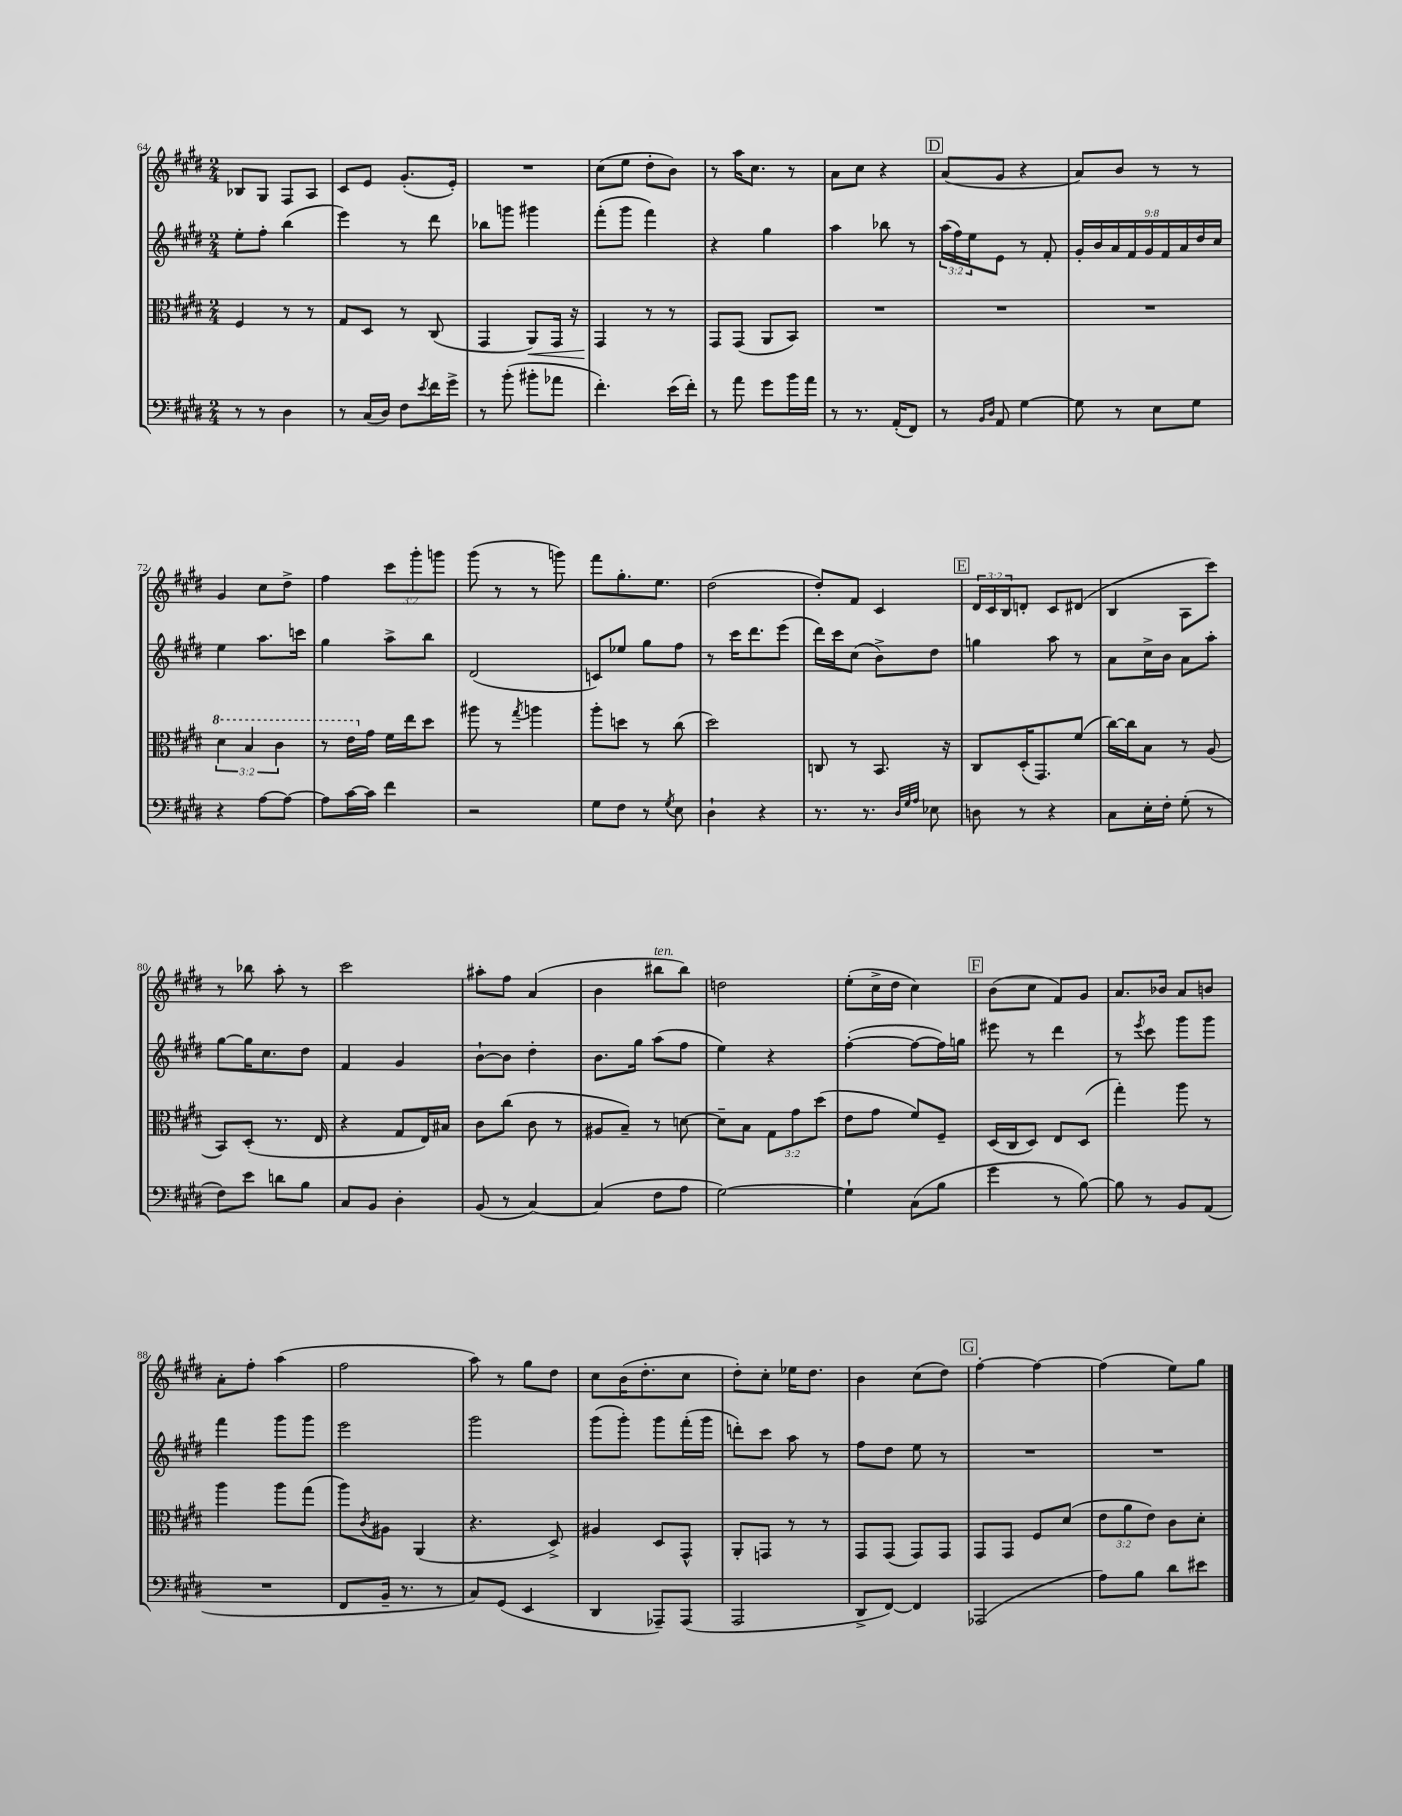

**kern	**kern	**dynam	**kern	**kern
*part4	*part3	*part3	*part2	*part1
*staff4	*staff3	*staff3	*staff2	*staff1
*clefF4	*clefC3	*	*clefG2	*clefG2
*k[f#c#g#d#]	*k[f#c#g#d#]	*	*k[f#c#g#d#]	*k[f#c#g#d#]
*M2/4	*M2/4	*	*M2/4	*M2/4
=64	=64	=64	=64	=64
8r	4F#/	.	8ee'\L	8B-X/L
8r	.	.	8ff#'\J	8G#/J
4D#\	8r	.	(4bb\	8F#/L
.	8r	.	.	8A/J
=65	=65	=65	=65	=65
8r	8G#/L	.	4eee\)	8c#/L
(16C#/LL	8D#/J	.	.	8e/J
16D#/JJ)	.	.	.	.
8F#\L	8r	.	8r	(8.g#'/L
8qe/	.	.	.	.
16f#\L	(8C#/	.	8ddd#\	.
16g#^\JJ	.	.	.	16e'/Jk)
=66	=66	=66	=66	=66
8r	4GG#/	.	8bb-X\L	2r
(8b'\	.	.	8gggn\J	.
!	!	!LO:HP:b	!	!
8b#X'\L	8AA/L)	<	4ggg#X\	.
8a-X\J	16GG#/Jk	.	.	.
.	16r	.	.	.
=67	=67	=67	=67	=67
4.f#'\)	4GG#/	.	(8fff#'\L	(8cc#\L
.	.	.	8ggg#\J	8ee\J
.	8r	[	4fff#\)	8dd#'\L
(16e\LL	8r	.	.	8b\J)
16f#'\JJ)	.	.	.	.
=68	=68	=68	=68	=68
8r	8GG#/L	.	4r	8r
8a\	(8GG#/J	.	.	16aa\KL
.	.	.	.	8.cc#\J
8g#\L	8AA/L	.	4gg#\	.
16b\L	8BB/J)	.	.	8r
16a\JJ	.	.	.	.
=69	=69	=69	=69	=69
8r	2r	.	4aa\	8a\L
8.r	.	.	.	8cc#\J
.	.	.	8bb-X\	4r
(16AA'/KL	.	.	.	.
8FF#/J)	.	.	8r	.
!!LO:REH:place=s1:t=D
=70	=70	=70	=70	=70
8r	2r	.	(24aa\LL	(8a/L
.	.	.	24ff#\)	.
.	.	.	24ee\J	.
16qqBB/LL	.	.	.	.
16qqD#/JJ	.	.	.	.
8AA/	.	.	8e\J	8g#/J
[4G#\	.	.	8r	4r
.	.	.	8f#'/	.
=71	=71	=71	=71	=71
8G#\]	2r	.	18g#'/LL	8a/L)
.	.	.	18b/	.
.	.	.	18a/	.
8r	.	.	.	8b/J
.	.	.	18f#/	.
.	.	.	18g#/	.
8E\L	.	.	.	8r
.	.	.	18f#/	.
.	.	.	18a/	.
8G#\J	.	.	.	8r
.	.	.	18dd#/	.
.	.	.	18cc#/JJ	.
!!LO:LB:g=z
=72	=72	=72	=72	=72
*	*8va	*	*	*
4r	6dd#\	.	4ee\	4g#/
.	6b/	.	.	.
[8A\L	.	.	8.aa\L	8cc#\L
.	6cc#\	.	.	.
8A\J_	.	.	.	8dd#^\J
.	.	.	16cccn\Jk	.
=73	=73	=73	=73	=73
8A\L]	8r	.	4gg#\	4ff#\
[16c#\L	16ee\LL	.	.	.
*	*X8va	*	*	*
16c#\JJ]	16g#\JJ	.	.	.
4f#\	16f#\LL	.	8aa^\L	12ccc#\L
.	16ee\J	.	.	.
.	.	.	.	12ggg#'\
.	8dd#\J	.	8bb\J	.
.	.	.	.	12gggn\J
=74	=74	=74	=74	=74
2r	8aa#X\	.	(2d#/	(8ggg#\
.	8r	.	.	8r
.	8qgg#/	.	.	.
.	4aan\	.	.	8r
.	.	.	.	8gggn\)
=75	=75	=75	=75	=75
8G#\L	8aa'\L	.	8cn/L)	8fff#\L
8F#\J	8ddn\J	.	8ee-X/J	8.gg#'\
8r	8r	.	8gg#\L	.
.	.	.	.	8.ee\J
8qG#/	.	.	.	.
8E\	(8cc#\	.	8ff#\J	.
=76	=76	=76	=76	=76
4D#`\	2dd#\)	.	8r	(2dd#\
.	.	.	16ccc#\KL	.
.	.	.	8.ddd#\	.
4r	.	.	.	.
.	.	.	(8eee\J	.
=77	=77	=77	=77	=77
8.r	8Cn/	.	16ddd#\LL)	8dd#'/L)
.	.	.	16ccc#\J	.
.	8r	.	(8cc#\J	8f#/J
8.r	.	.	.	.
.	8.BB/	.	8b^\L)	4c#/
32qqD#/LLL	.	.	.	.
32qqG#/	.	.	.	.
32qqA/JJJ	.	.	.	.
8E-X\	.	.	8dd#\J	.
.	16r	.	.	.
!!LO:REH:place=s1:t=E
=78	=78	=78	=78	=78
8Dn\	8C#/L	.	4ggn\	24d#/LL
.	.	.	.	24c#/
.	.	.	.	24B/J
8r	(16D#'/K	.	.	8dn'/J
.	8.GG#/)	.	.	.
4r	.	.	8aa\	8c#/L
.	(8f#/J	.	8r	(8d#X/J
=79	=79	=79	=79	=79
8C#\L	[16cc#\LL)	.	8a\L	4B/
.	16cc#\J]	.	.	.
16E'\L	8B\J	.	16cc#^\L	.
16F#'\JJ	.	.	16b\JJ	.
(8G#'\	8r	.	8a\L	8A\L
8r	(8A/	.	8aa'\J	8ccc#\J)
!!LO:LB:g=z
=80	=80	=80	=80	=80
8F#\L)	8BB/L)	.	[8gg#\L	8r
8e\J	(8D#'/J	.	16gg#\K]	8bb-X\
.	.	.	8.cc#\	.
8dn\L	8.r	.	.	8aa'\
8B\J	.	.	8dd#\J	8r
.	16E/	.	.	.
=81	=81	=81	=81	=81
8C#/L	4r	.	4f#/	2ccc#\
8BB/J	.	.	.	.
4D#'\	8G#/L	.	4g#/	.
.	16E/L)	.	.	.
.	16B#X/JJ	.	.	.
=82	=82	=82	=82	=82
(8BB/	8c#\L	.	[8b`\L	8aa#X'\L
8r	(8cc#\J	.	8b\J]	8ff#\J
[4C#/)	8c#\	.	4dd#'\	(4a/
.	8r	.	.	.
=83	=83	=83	=83	=83
(4C#/]	8A#X/L	.	8.b\L	4b\
.	8B~/J)	.	.	.
.	.	.	16gg#\Jk	.
!	!	!	!	!LO:TX:a:i:t=ten.
8F#\L	8r	.	(8aa\L	8bb#X\L
8A\J	[8dn\	.	8ff#\J	8bb#\J)
=84	=84	=84	=84	=84
[2G#\)	8d~\L]	.	4ee\)	2ddn\
.	8B\J	.	.	.
.	12G#\L	.	4r	.
.	12g#\	.	.	.
.	(12dd#\J	.	.	.
=85	=85	=85	=85	=85
4G#`\]	8e\L	.	([4ff#'\	(8ee'\L
.	8g#\J	.	.	16cc#^\L
.	.	.	.	16dd#\JJ
(8C#\L	8f#/L)	.	8ff#\L_	4cc#\)
8B\J	8F#~/J	.	16ff#\L])	.
.	.	.	16ggn\JJ	.
!!LO:REH:place=s1:t=F
=86	=86	=86	=86	=86
4g#\	(16D#/LL	.	8eee#X\	(8b\L
.	16C#/J	.	.	.
.	8D#/J)	.	8r	8cc#\J
8r	8E/L	.	4ddd#\	8f#/L)
[8B\)	(8D#/J	.	.	8g#/J
=87	=87	=87	=87	=87
8B\]	4gg#'\)	.	8r	8.a/L
.	.	.	8qeee/	.
8r	.	.	8ccc#\	.
.	.	.	.	16b-X/Jk
8BB/L	8aa\	.	8ggg#\L	8a/L
(8AA/J	8r	.	8ggg#\J	8bn/J
!!LO:LB:g=z
=88	=88	=88	=88	=88
2r	4aa\	.	4fff#\	8a'\L
.	.	.	.	8ff#'\J
.	8aa\L	.	8ggg#\L	(4aa\
.	(8gg#\J	.	8ggg#\J	.
=89	=89	=89	=89	=89
8FF#/L	8aa\L)	.	2eee\	2ff#\
.	8qc#/	.	.	.
16BB~/Jk	8A#X\J	.	.	.
8.r	.	.	.	.
.	(4AA/	.	.	.
8r	.	.	.	.
=90	=90	=90	=90	=90
8C#/L)	4.r	.	2ggg#\	8aa\)
(8GG#/J	.	.	.	8r
4EE/	.	.	.	8gg#\L
.	8D#^/)	.	.	8dd#\J
=91	=91	=91	=91	=91
4DD#/	4A#X/	.	(8ggg#\L	8cc#\L
.	.	.	8ggg#'\J)	(16b\K
.	.	.	.	8.dd#'\
8AAA-X~/L)	8D#/L	.	8ggg#\L	.
(8AAA-/J	8GG#^^/J	.	(16fff#'\L	8cc#\J
.	.	.	16ggg#\JJ	.
=92	=92	=92	=92	=92
2AAA/	8AA'/L	.	8dddn'\L)	8dd#'\L)
.	8GGn/J	.	8ccc#\J	8cc#'\J
.	8r	.	8aa\	16ee-X\KL
.	.	.	.	8.dd#\J
.	8r	.	8r	.
=93	=93	=93	=93	=93
8DD#^/L	8GG#/L	.	8ff#\L	4b\
[8FF#/J)	(8GG#/J	.	8dd#\J	.
4FF#/]	8GG#/L)	.	8ee\	(8cc#\L
.	8GG#/J	.	8r	8dd#\J)
!!LO:REH:place=s1:t=G
=94	=94	=94	=94	=94
(2AAA-X/	8GG#/L	.	2r	[4ff#'\
.	8GG#/J	.	.	.
.	8F#/L	.	.	4ff#\_
.	(8d#/J	.	.	.
=95	=95	=95	=95	=95
8A\L)	12e\L	.	2r	(4ff#\]
.	12a\	.	.	.
8B\J	.	.	.	.
.	12e\J)	.	.	.
8d#\L	8c#\L	.	.	8ee\L)
8e#X\J	8d#'\J	.	.	8gg#\J
==	==	==	==	==
*-	*-	*-	*-	*-
